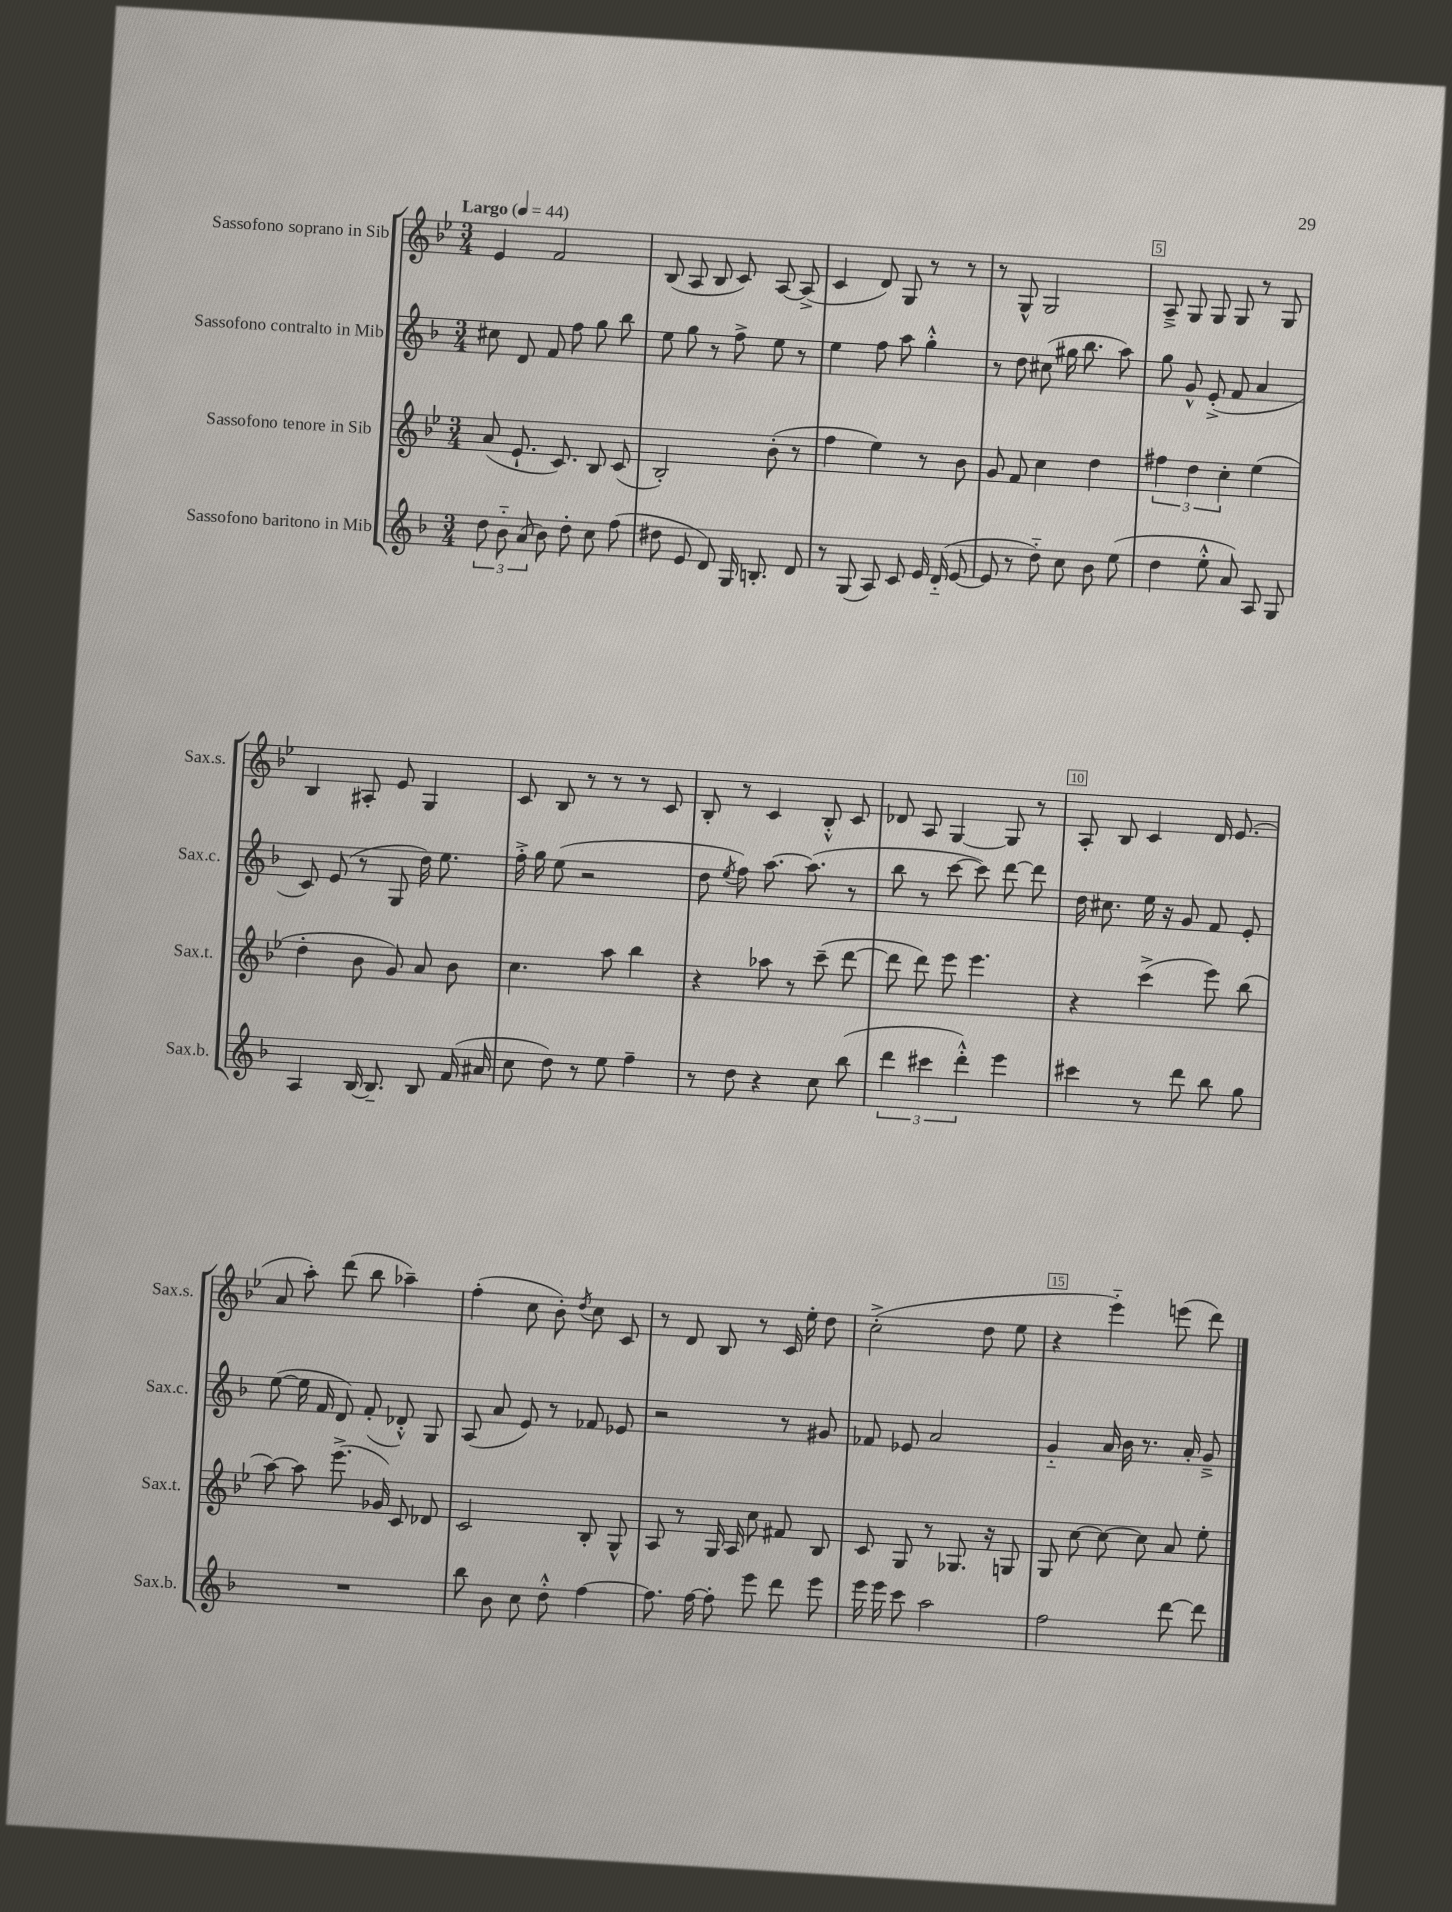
<<
\new StaffGroup <<
\new Staff = "s0" \with { instrumentName = "Sassofono soprano in Sib" shortInstrumentName = "Sax.s." } {
    \clef treble \key bes \major \numericTimeSignature \time 3/4 \tempo "Largo" 4 = 44
    \autoBeamOff ees'4 f'2 |
    bes8( a8 bes8 c'8) a8~ a8->( |
    c'4 d'8) g8 r8 r8 |
    r8 g8-^ g2 |
    a8---> g8 g8 g8 r8 g8 |
    bes4 ais8-. ees'8 g4 |
    c'8 bes8 r8 r8 r8 c'8 |
    bes8-. r8 c'4 bes8-.-^ c'8 |
    des'8 a8 g4~ g8 r8 |
    a8-. bes8 c'4 d'16 ees'8.( |
    a'8 a''8-.) d'''8( bes''8 aes''4--) |
    f''4-.( c''8 bes'8-.) \acciaccatura { d''8 } c''8 c'8 |
    r8 d'8 bes8 r8 c'16 ees''16-. d''8 |
    c''2-.->( d''8 ees''8 |
    r4 ees'''4-_) e'''8( d'''8) \bar "|." |
}
\new Staff = "s1" \with { instrumentName = "Sassofono contralto in Mib" shortInstrumentName = "Sax.c." } {
    \clef treble \key f \major \numericTimeSignature \time 3/4
    \autoBeamOff cis''8 d'8 f'8 f''8 g''8 bes''8 |
    e''8 g''8 r8 f''8-> e''8 r8 |
    e''4 f''8 a''8 g''4-.-^ |
    r8 d''8 cis''8( gis''16 bes''8. a''8) |
    g''8 g'8-^ e'8-.->( f'8 a'4 |
    c'8) e'8( r8 g8 d''16) e''8. |
    f''16-.-> g''16 e''8( r2 |
    d''8 \acciaccatura { e''8 } f''8) a''8.~ a''8.( r8 |
    bes''8 r8 c'''8~ c'''8) d'''8~ d'''8 |
    d''16 cis''8. e''16 r16 g'8 f'8 e'8-. |
    e''8~( e''16 f'16 d'8) f'8-.( des'8-.-^) g8 |
    a8( a'8 e'8) r8 fes'8 ees'8 |
    r2 r8 gis'8 |
    fes'8 ees'8 a'2 |
    g'4-_ a'16 bes'16 r8. a'16-. g'8---> \bar "|." |
}
\new Staff = "s2" \with { instrumentName = "Sassofono tenore in Sib" shortInstrumentName = "Sax.t." } {
    \clef treble \key bes \major \numericTimeSignature \time 3/4
    \autoBeamOff a'8( ees'8.-! c'8.) bes8 c'8( |
    bes2-.) bes'8-.( r8 |
    f''4 ees''4) r8 bes'8 |
    g'8 f'8 c''4 d''4 |
    \tuplet 3/2 { fis''4 d''4 c''4-. } ees''4( |
    d''4-. bes'8 g'8) a'8 bes'8 |
    c''4. a''8 bes''4 |
    r4 aes''8 r8 c'''8--( d'''8~ |
    d'''8 d'''8) ees'''8 ees'''4. |
    r4 c'''4->( ees'''8) bes''8( |
    a''8~) a''8 ees'''8.->( ges'16) c'8 des'8 |
    c'2 bes8-. g8-^ |
    a8 r8 g16 a16 c''8 fis'8 bes8 |
    c'8 g8 r8 ges8. r16 g8 |
    g8 c''8~ c''8~ c''8 a'8 ees''8-. \bar "|." |
}
\new Staff = "s3" \with { instrumentName = "Sassofono baritono in Mib" shortInstrumentName = "Sax.b." } {
    \clef treble \key f \major \numericTimeSignature \time 3/4
    \autoBeamOff \tuplet 3/2 { d''8 bes'8-_ a'8( } bes'8) d''8-. c''8 f''8( |
    dis''8 e'8 d'8) g16 b8.-. d'8 |
    r8 g8( a8) c'8 e'16 d'16-_( e'8~ |
    e'8 r8 d''8-_) c''8 bes'8 e''8( |
    d''4 e''8-.-^ a'8) a8 g8 |
    a4 bes16~ bes8.-- bes8 f'16( ais'16 |
    c''8 d''8) r8 e''8 f''4-- |
    r8 d''8 r4 c''8 bes''8( |
    \tuplet 3/2 { d'''4 cis'''4 d'''4-.-^) } e'''4 |
    cis'''4 r8 d'''8 bes''8 g''8 |
    R2. |
    bes''8 bes'8 c''8 d''8-.-^ f''4~ |
    f''8. f''16~ f''8-. e'''8 d'''8 e'''8 |
    e'''16 e'''16 c'''8 a''2 |
    f''2 d'''8~ d'''8 \bar "|." |
}
>>
>>
\layout { \context { \Score \override BarNumber.break-visibility = ##(#f #t #t) barNumberVisibility = #(every-nth-bar-number-visible 5) \override BarNumber.stencil = #(make-stencil-boxer 0.1 0.3 ly:text-interface::print) } }
